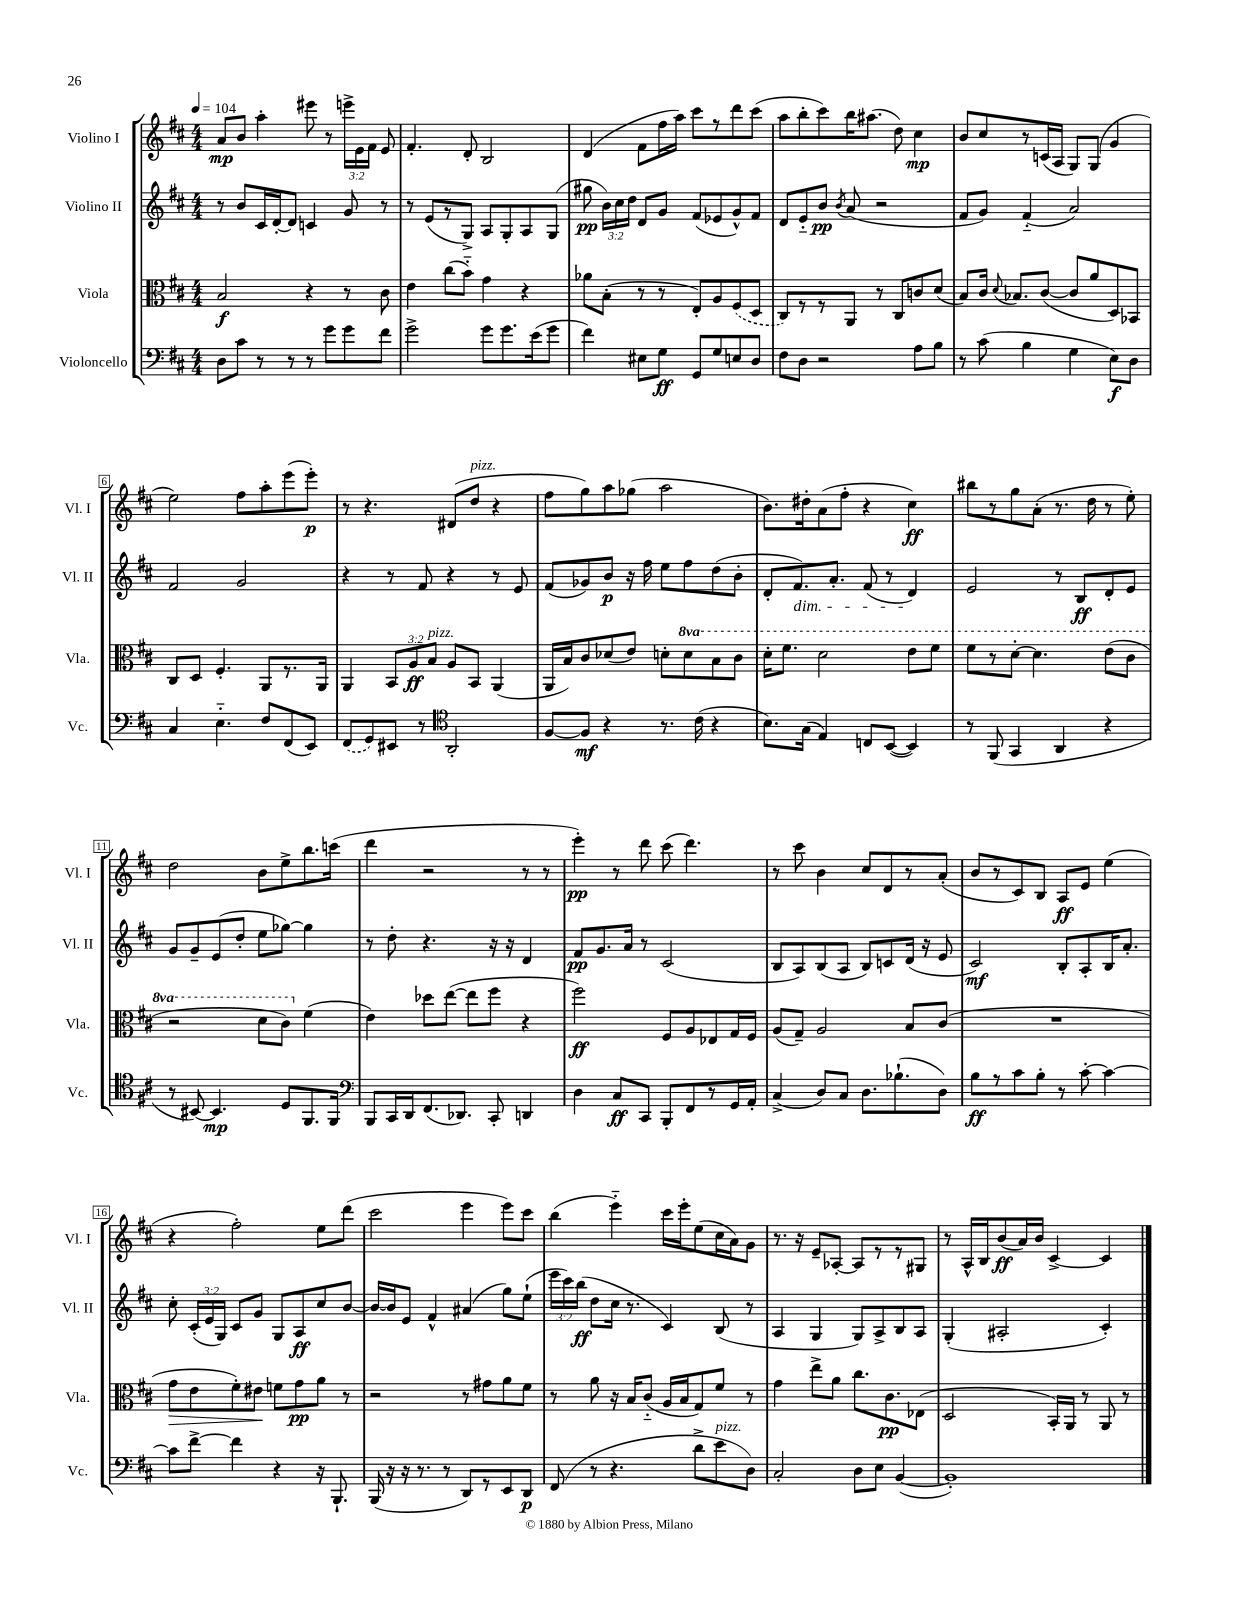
<<
\new StaffGroup <<
\new Staff = "s0" \with { instrumentName = "Violino I" shortInstrumentName = "Vl. I" } {
    \clef treble \key d \major \numericTimeSignature \time 4/4 \override Staff.TupletNumber.text = #tuplet-number::calc-fraction-text \tempo 4 = 104
    \autoBeamOff a'8[\mp b'8] a''4-. eis'''8 r8 \tuplet 3/2 { e'''16[-> e'16 fis'16] } e'8 |
    fis'4.-. d'8-. b2 |
    d'4( fis'8[ fis''16 a''16]) cis'''8[ r8 d'''8 cis'''8]( |
    a''8[ b''8-. cis'''8) b''16 ais''8.]( d''8) cis''4\mp |
    b'8[ cis''8 r8 c'16( a16] g8[) g8]( g'4 |
    e''2) fis''8[ a''8-. e'''8( e'''8]-.\p) |
    r8 r4. dis'8[( d''8]^\markup { \italic "pizz." } r4 |
    fis''8[ g''8) a''8 ges''8]( a''2 |
    b'8.[) dis''16-. a'8( fis''8]-. r4 cis''4\ff) |
    bis''8[ r8 g''8 a'8]-.( r8. d''16 r8 e''8-.) |
    d''2 b'8[ e''8-> b''8. c'''16]( |
    d'''4 r2 r8 r8 |
    e'''4-.\pp) r8 d'''8 cis'''8( d'''4.) |
    r8 cis'''8 b'4 cis''8[ d'8 r8 a'8]-.( |
    b'8[ r8 cis'8) b8] a8[\ff e'8] e''4( |
    r4 fis''2-.) e''8[ d'''8]( |
    cis'''2 e'''4 e'''8[) cis'''8] |
    b''4( e'''4-_) cis'''16[ e'''16-. e''8( cis''16 a'16) g'8] |
    r8. r16 e'8[-- aes8]~-. aes8[ r8 r8 gis8] |
    r8 a16[-^ b16 b'8\ff( a'16) b'16] cis'4~-> cis'4 \bar "|." |
}
\new Staff = "s1" \with { instrumentName = "Violino II" shortInstrumentName = "Vl. II" } {
    \clef treble \key d \major \numericTimeSignature \time 4/4 \override Staff.TupletNumber.text = #tuplet-number::calc-fraction-text
    \autoBeamOff r8 b'8[ cis'16 d'16~-. d'8] c'4 g'8 r8 |
    r8 e'8[( r8 g8]->) a8[ g8-. a8 g8]( |
    gis''8\pp \tuplet 3/2 { b'16[) cis''16 d''16] } d'8[ g'8] fis'8[( ees'8 g'8-^) fis'8] |
    d'8[ e'8-_ b'8]\pp \acciaccatura { b'8 } a'8( r2 |
    fis'8[ g'8]) fis'4-_( a'2) |
    fis'2 g'2 |
    r4 r8 fis'8 r4 r8 e'8 |
    fis'8[( ges'8) b'8]\p r16 fis''16 e''8[ fis''8 d''8( b'8]-. |
    d'8[-. fis'8.\dim) a'8.]-. fis'8( r8 d'4\!) |
    e'2 r8 b8[\ff d'8-. e'8] |
    g'8[ g'8-- e'8( d''8]-. e''8[ ges''8]~) ges''4 |
    r8 d''8-. r4. r16 r16 d'4 |
    fis'8[\pp g'8. a'16] r8 cis'2( |
    b8[ a8) b8( a8] b8[) c'8 d'16]( r16 e'8 |
    cis'2\mf) b8[-. a8-. b16 a'8.]-. |
    cis''8-. \tuplet 3/2 { cis'16[-.( e'16 g16]) } cis'8[ g'8] g8[ a8\ff cis''8 b'8]~ |
    b'16[~ b'16 e'8] fis'4-^ ais'4( g''8[) e''8]-!( |
    \tuplet 3/2 { e'''16[ cis'''16) b''16]\ff( } d''8[ cis''16] r8. cis'4) b8( r8 |
    a4 g4 g8[) a8-> b8 a8] |
    g4-.( ais2-. cis'4-.) \bar "|." |
}
\new Staff = "s2" \with { instrumentName = "Viola" shortInstrumentName = "Vla." } {
    \clef alto \key d \major \numericTimeSignature \time 4/4 \override Staff.TupletNumber.text = #tuplet-number::calc-fraction-text \set Staff.ottavationMarkups = #ottavation-simple-ordinals
    \autoBeamOff b2\f r4 r8 cis'8 |
    e'4 cis''8[( b'8]-_) g'4 r4 |
    aes'8[ b8]-.( r8 r8 e8[-.) a8 \once \slurDashed fis8( d8] |
    cis8[) r8 r8 a,8] r8 cis8[ c'8 d'8]( |
    b8[) cis'16] \appoggiatura { d'8 } bes8.[ cis'8]~( cis'8[ a'8 d8) bes,8] |
    cis8[ d8] fis4.-. a,8[ r8. a,16] |
    a,4 \tuplet 3/2 { b,8[ a8\ff b8]^\markup { \italic "pizz." } } a8[ b,8] a,4( |
    a,16[ b16) cis'8 des'8( e'8]) d'8[-. \ottava #1 d''8 b'8 cis''8] |
    d''16[-. fis''8.] d''2 e''8[ fis''8] |
    fis''8[ r8 d''8]~-. d''4. e''8[( cis''8] |
    r2 d''8[ cis''8]) \ottava #0 fis'4( |
    e'4) des''8[ e''8]~( e''8[ fis''8] r4 |
    fis''2\ff) fis8[ a8 ees8 g16 fis16] |
    a8[( g8]--) a2 b8[ cis'8]( |
    R1 |
    g'8[\> e'8 fis'8-.) eis'8]\! f'8[ g'8\pp a'8] r8 |
    r2 r8 gis'8[ a'8 fis'8] |
    r8 a'8 r16 b16[ cis'8]-_( a16[ b16 g8) fis'8] r8 |
    g'4 e''8[-> a'8] cis''8.[ cis'8.\pp ees8]( |
    d2 b,16[-.) a,16] r8 a,8 r8 \bar "|." |
}
\new Staff = "s3" \with { instrumentName = "Violoncello" shortInstrumentName = "Vc." } {
    \clef bass \key d \major \numericTimeSignature \time 4/4
    \autoBeamOff d8[ cis'8] r8 r8 r8 g'8[ g'8 fis'8] |
    g'2-> g'8[ g'8. e'16( g'8] |
    fis'4) eis8[ g8]\ff g,8[ g8 e8 d8] |
    fis8[ d8] r2 a8[ b8] |
    r8 cis'8( b4 g4 e8[\f) d8] |
    cis4 e4.-_ fis8[ fis,8( e,8]) |
    \once \slurDashed fis,8[( g,8) eis,8] r8 \clef tenor a,2-. |
    fis8[~ fis8]\mf r4 r8. cis'16( r4 |
    b8.[) g16]( e4) c8[ b,8]~( b,4) |
    r8 fis,8( g,4 a,4 r4 |
    r8 bis,8~) bis,4.\mp d8[ fis,8. fis,16] |
    \clef bass b,,8[ cis,16 d,16 fis,8.( des,8.]) cis,8-. d,4 |
    d4 cis8[\ff cis,8] b,,8[-. fis,8 r8 g,16 a,16]-. |
    cis4->( d8[) cis8] d8.[ bes8.-!( d8]) |
    b8[\ff r8 cis'8 b8]-. r8 cis'8~-. cis'4~ |
    cis'8[ fis'8]~-> fis'4 r4 r16 b,,8.-! |
    b,,16( r16 r16 r8. r8 d,8[) r8 e,8 d,8]\p |
    fis,8( r8 r4. d'8[-> e'8^\markup { \italic "pizz." } d8]) |
    cis2-. d8[ e8] b,4~( |
    b,1-.) \bar "|." |
}
>>
>>
\layout { \context { \Score \override BarNumber.stencil = #(make-stencil-boxer 0.1 0.3 ly:text-interface::print) } }
